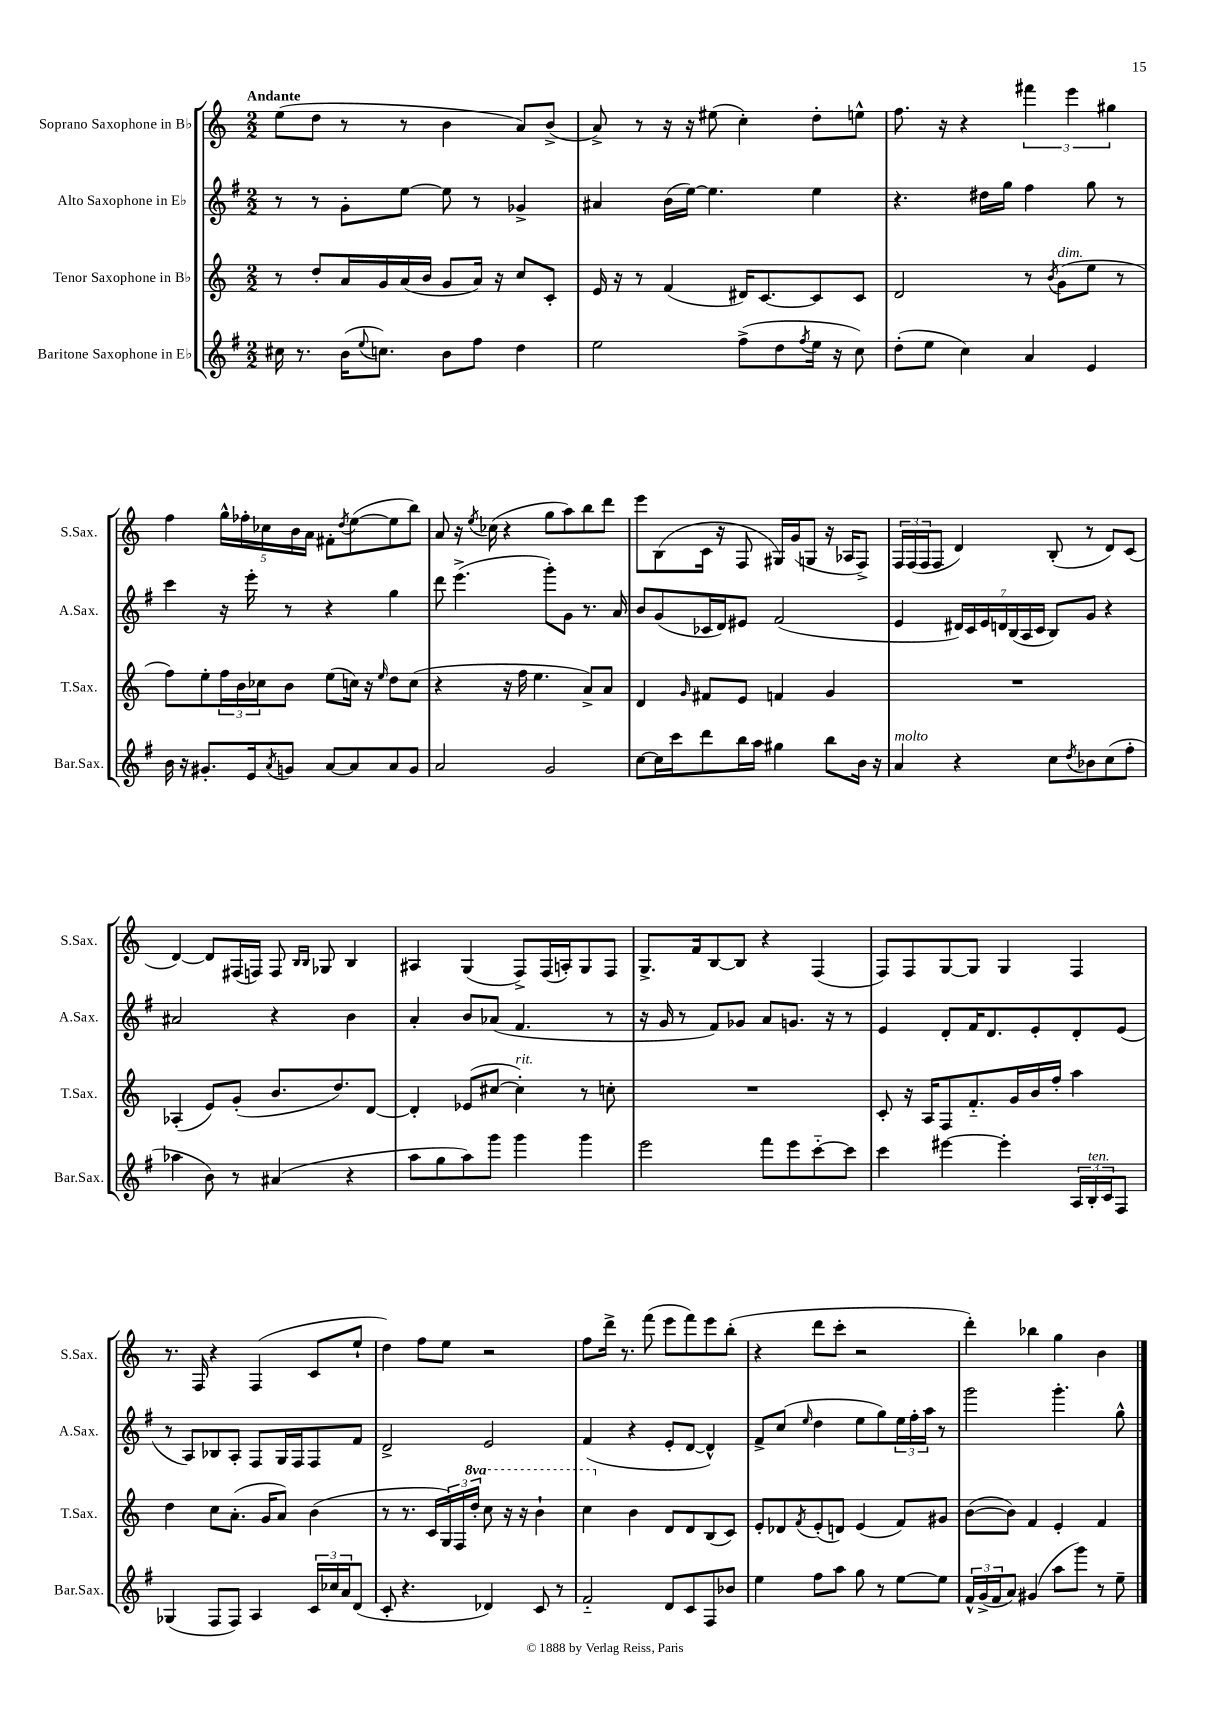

**kern	**kern	**kern	**kern
*part4	*part3	*part2	*part1
*staff4	*staff3	*staff2	*staff1
*I"Baritone Saxophone in E♭	*I"Tenor Saxophone in B♭	*I"Alto Saxophone in E♭	*I"Soprano Saxophone in B♭
*I'Bar.Sax.	*I'T.Sax.	*I'A.Sax.	*I'S.Sax.
*clefG2	*clefG2	*clefG2	*clefG2
*k[f#]	*k[]	*k[f#]	*k[]
*M2/2	*M2/2	*M2/2	*M2/2
=1	=1	=1	=1
!	!	!	!LO:TX:a:B:t=Andante
16cc#X\	8r	8r	(8ee\L
8.r	.	.	.
.	8dd'/L	8r	8dd\J
(16b\KL	16a/L	8g'\L	8r
8qqee/	.	.	.
8.ccn\J)	16g/	.	.
.	(16a/	[8ee\J	8r
.	16b/JJ	.	.
8b\L	8g/L	8ee\]	4b\
8ff#\J	16a/Jk)	8r	.
.	16r	.	.
4dd\	8cc/L	4g-X^/	8a/L)
.	8c'/J	.	(8b^/J
=2	=2	=2	=2
2ee\	16e/	4a#X/	8a^/)
.	16r	.	.
.	8r	.	8r
.	(4f/	(16b\LL	16r
.	.	[16ee\JJ)	16r
.	.	4.ee\]	(8ee#X\
(8ff#^\L	16d#X/KL)	.	4cc'\)
.	[8.c/	.	.
8dd\	.	.	.
8qff#/	.	.	.
16ee\Jk	8c/]	4ee\	8dd'\L
16r	.	.	.
8cc\)	8c/J	.	8een^^\J
=3	=3	=3	=3
(8dd'\L	2d/	4.r	8.ff\
8ee\J	.	.	.
.	.	.	16r
4cc\)	.	.	4r
.	.	16dd#X\LL	.
.	.	16gg\JJ	.
4a/	8r	4ff#\	6fff#X\
.	8qb/	.	.
!	!LO:TX:a:i:t=dim.	!	!
.	(8g\L	.	.
.	.	.	6eee\
4e/	8ee\J	8gg\	.
.	.	.	6gg#X\
.	8r	8r	.
!!LO:LB:g=z
=4	=4	=4	=4
16b\	8ff\L)	4ccc\	4ff\
16r	.	.	.
8.g#X'/L	8ee'\	.	.
.	24ff\L	16r	20gg^^\LL
.	24b\	.	.
.	.	.	20ff-X'\
16e/k	.	16eee'\	.
.	24cc-X\J	.	.
.	.	.	20cc-X\
8qa/	.	.	.
8gn/J	8b\J	8r	.
.	.	.	20b\
.	.	.	20a\JJ
[8a/L	(8ee\L	4r	8f#X'\L
.	.	.	8qdd/
8a/]	16ccn\Jk)	.	([8ee\
.	16r	.	.
.	16qqee/	.	.
8a/	8dd\L	4gg\	8ee\]
8g/J	(8cc\J	.	8bb\J)
=5	=5	=5	=5
2a/	4r	8ddd\	8a/
.	.	(4.eee^\	16r
.	.	.	8qee/
.	.	.	(16cc-X\
.	16r	.	4r
.	16ff\	.	.
.	4.ee\	.	.
2g/	.	8ggg'\L)	8gg\L
.	.	8g\J	8aa\)
.	8a^/L)	8.r	8bb\
.	8a/J	.	8ddd\J
.	.	16a/	.
=6	=6	=6	=6
[8cc\L	4d/	8b/L	8eee\L
16cc\L]	.	(8g/	(8B\
16ccc\J	.	.	.
.	16qqg/	.	.
8ddd\	8f#X/L	16c-X/L	16c\Jk
.	.	16d/J)	16r
16bb\L	8e/J	8e#X/J	8F/
16aa\JJ	.	.	.
4gg#X\	4fn/	(2f#/	16G#X/LL)
.	.	.	(16g/J
.	.	.	8Gn/J
8bb\L	4g/	.	16r
.	.	.	16A-X/KL
16b\Jk	.	.	8F^/J)
16r	.	.	.
=7	=7	=7	=7
!LO:TX:a:i:t=molto	!	!	!
4a/	1r	4e/	24F/LL
.	.	.	(24F/
.	.	.	24F/J
.	.	.	8F/J
4r	.	28d#X/LL)	4d/)
.	.	28c/	.
.	.	28e/	.
.	.	28dn/	.
.	.	(28B/	.
.	.	28A/	.
.	.	28c/JJ	.
8cc\L	.	8B/L)	(8B'/
8qdd/	.	.	.
8b-X\	.	8g/J	8r
(8cc\	.	4r	8d/L)
8ff#'\J	.	.	(8c/J
!!LO:LB:g=z
=8	=8	=8	=8
4aa-X\	(4A-X'/	2a#X/	[4d/)
8b\)	8e/L)	.	8d/L]
8r	(8g'/J	.	(16F#X/L
.	.	.	16Fn/JJ)
(4a#X/	8.b/L	4r	8F/
.	.	.	16qqB/LL
.	.	.	16qqB/JJ
.	.	.	8G-X/
.	8.dd/)	.	.
4r	.	4b\	4B/
.	[8d/J	.	.
=9	=9	=9	=9
8aa\L	4d'/]	4a'/	4A#X/
8gg\	.	.	.
8aa\)	(8e-X/L	8b/L	(4G/
8ggg\J	[8cc#X/J	(8a-X/J	.
!	!LO:TX:a:i:t=rit.	!	!
4ggg\	4cc#'\])	4.f#/	8F^/L)
.	.	.	(16F/L
.	.	.	16An'/J)
4ggg\	8r	.	8G/
.	8ccn'\	8r	8F/J
=10	=10	=10	=10
2eee\	1r	16r	8.G^/L
.	.	16g/	.
.	.	8r	.
.	.	.	16f/k
.	.	8f#/L)	[8B/
.	.	8g-X/J	8B/J]
8fff#\L	.	8a/L	4r
8eee\	.	8.gn/J	.
[8ccc\	.	.	(4F/
.	.	16r	.
8ccc\J]	.	8r	.
=11	=11	=11	=11
4ccc\	8c'/	4e/	8F/L)
.	16r	.	8F/
.	16A/KL	.	.
[4eee#X\	8F/	8d'/L	[8G/
.	8.f/	16f#/K	8G/J]
.	.	8.d/	.
4eee#'\]	.	.	4G/
.	16g/L	.	.
.	16b/	8e'/	.
.	16ff'/JJ	.	.
24A/LL	4aa\	8d'/	4F/
!LO:TX:a:i:t=ten.	!	!	!
24B'/	.	.	.
24c/J	.	.	.
8F#/J	.	(8e/J	.
!!LO:LB:g=z
=12	=12	=12	=12
(4G-X/	4dd\	8r	8.r
.	.	8A/L)	.
.	.	.	16F/
8F#/L	8cc\L	8B-X/	4r
8F#/J)	(8.a'\J	8A'/J	.
4A/	.	8F#/L	(4F/
.	16g/KL	.	.
.	8a/J)	16G/L	.
.	.	16F#/J	.
24c/LL	(4b\	8F#/	8c/L
24cc-X/	.	.	.
24a/J	.	.	.
(8d/J	.	8f#/J	8ee`/J
=13	=13	=13	=13
8c'/	8r	2d^/	4dd\)
4.r	8.r	.	.
.	.	.	8ff\L
.	16c/LL	.	.
.	24G/)	.	8ee\J
.	24F/	.	.
*	*8va	*	*
.	24ddd'/JJ	.	.
4d-X/)	8ccc\	2e/	2r
.	16r	.	.
.	16r	.	.
8c/	4bb`\	.	.
8r	.	.	.
=14	=14	=14	=14
2f#/	4ccc\	(4f#/	8ff\L
.	.	.	16ddd^\Jk
.	.	.	8.r
*	*X8va	*	*
.	4b\	4r	.
.	.	.	(8fff\
8d/L	8d/L	8e'/L	8eee\L
8c/	8d/	[8d/J	8fff\)
8F#/	(8B/	4d^^/])	8eee\
8b-X/J	8c/J)	.	(8bb'\J
=15	=15	=15	=15
4ee\	8e'/L	8f#^/L	4r
.	8d-X/	(8cc/J	.
.	8qf/	16qqee/	.
8ff#\L	(8e'/	4dd\	8ddd\L
8aa\J	8dn/J)	.	8ccc'\J
8gg\	(4e/	8ee\L	2r
8r	.	8gg\)	.
[8ee\L	8f/L)	24ee\L	.
.	.	24ff#'\	.
.	.	24aa\JJ	.
8ee\J]	8g#X/J	8r	.
=16	=16	=16	=16
24f#^^/LL	([8b\L	2ggg\	4ddd'\)
(24g^/	.	.	.
24f#/J	.	.	.
8a/J)	8b\J])	.	.
(4g#X/	4f/	.	4bb-X\
8aa\L	4e'/	4.ggg'\	4gg\
8ggg\J)	.	.	.
8r	4f/	.	4b\
8ee~\	.	8gg^^\	.
==	==	==	==
*-	*-	*-	*-
